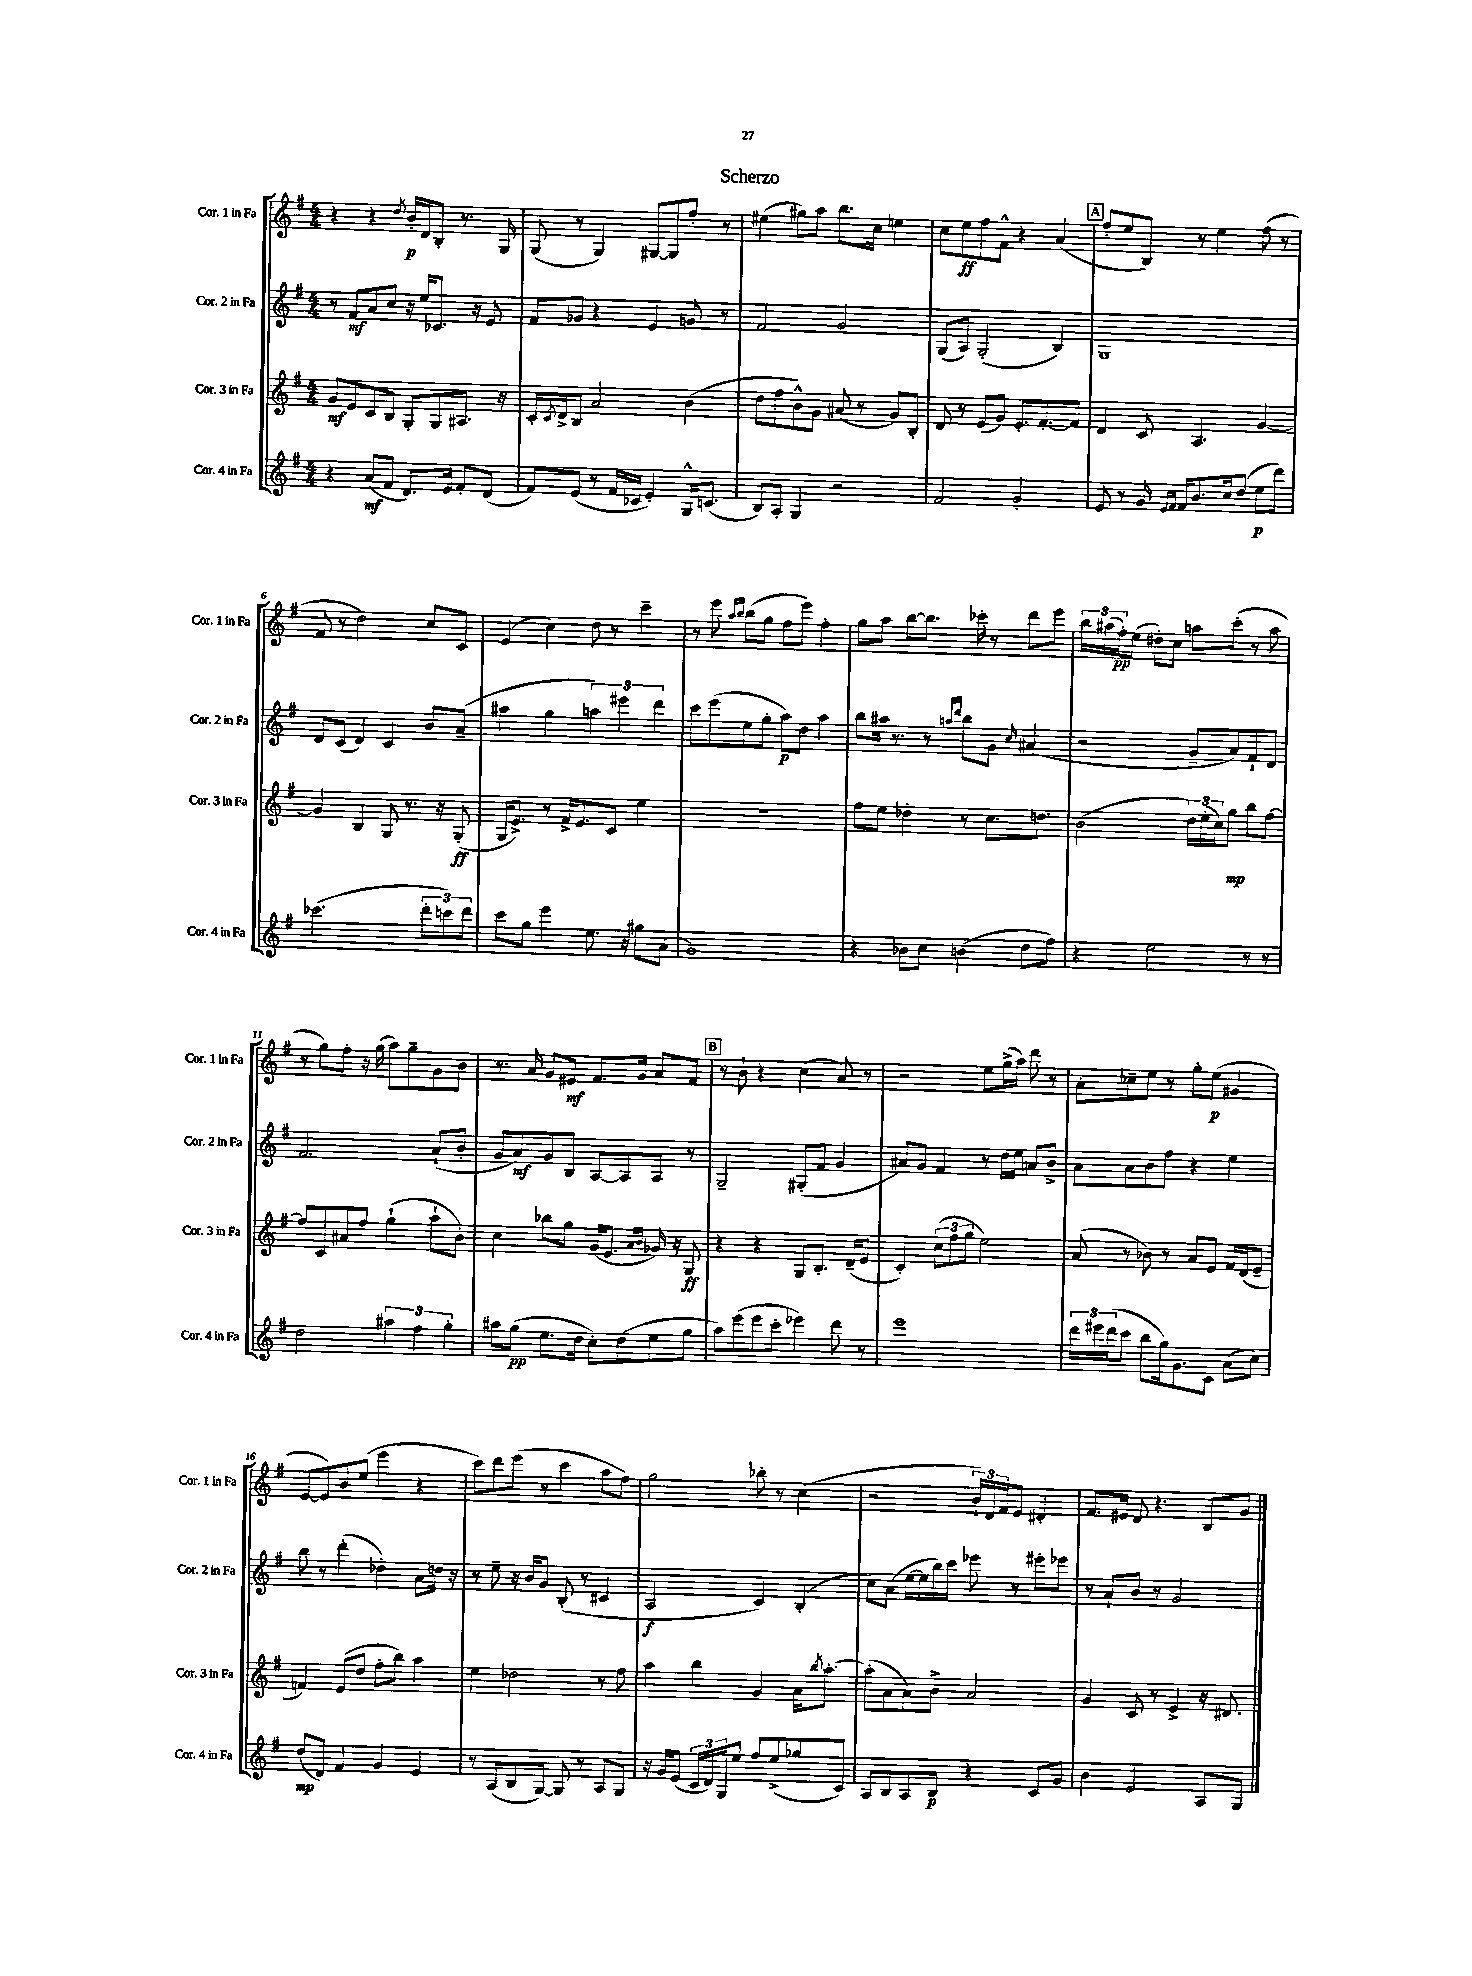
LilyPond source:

\header { title = "Scherzo" }
<<
\new StaffGroup <<
\new Staff = "s0" \with { instrumentName = "Cor. 1 in Fa" shortInstrumentName = "Cor. 1 in Fa" } {
    \clef treble \key g \major \numericTimeSignature \time 4/4
    r4 r4 \acciaccatura { d''8 } b'16-.\p d'16 b8-. r8. g16 |
    g8( r8 g4) gis8~ gis8 fis''8-. r8 |
    eis''4( gis''8) a''8 b''8. c''16 e''4 |
    c''8 e''8\ff fis''8 fis'8-^ r4 a'4( |
    \mark \markup { \box "A" } fis''8-. e''8 b8) r8 e''4 fis''8( r8 |
    fis'8 r8 d''2) c''8 c'8 |
    e'4( c''4) d''8 r8 c'''4-- |
    r8 e'''8 \grace { a''16 b''16 } b''8( g''8 fis''8 e'''8) fis''4-. |
    g''8 a''8 b''8~ b''8. ces'''16-. r8 d'''8 e'''8 |
    \tuplet 3/2 { b''16 ais''16( fis''16-.\pp) } e''8( dis''8-.) c''8 a''8 c'''8-.( r8 a''8 |
    r8 g''8) fis''8-. r16 g''16( a''8) g''8-- g'8 b'8 |
    r8. a'16 g'8 eis'8\mf fis'8. g'16 a'8 fis'8 |
    \mark \markup { \box "B" } r8 b'8-! r4 c''4( a'8) r8 |
    r2 e''8 g''16->( a''16) d'''8 r8 |
    a'8-. ces''8-- e''8 r8 g''8-. e''8\p( gis'4 |
    e'8~ e'8) b'8 e''8( e'''4 r4 |
    c'''8) d'''8 e'''8( r8 c'''4 a''8 fis''8) |
    g''2 bes''8-. r8 c''4( |
    r2 \tuplet 3/2 { b'16-!) d'16 fis'16 } e'8 dis'4-. |
    fis'8. eis'16 d'8 r4. b8 g'8 \bar "|." |
}
\new Staff = "s1" \with { instrumentName = "Cor. 2 in Fa" shortInstrumentName = "Cor. 2 in Fa" } {
    \clef treble \key g \major \numericTimeSignature \time 4/4
    r8 fis'8\mf a'8 c''8 r16 e''16 ces'8. r16 e'8 |
    fis'8 ges'8 r4 e'4 g'8 r8 |
    fis'2 g'2 |
    g8( a8) g2-.( b4) |
    \mark \markup { \box "A" } g1 |
    d'8 c'8( d'4) c'4 b'8 a'8--( |
    ais''4 g''4 \tuplet 3/2 { a''4) eis'''4 d'''4 } |
    c'''8 e'''8( e''8 g''8-. a''8\p) d''8 a''4 |
    b''8 ais''16 r8. r8 \grace { a''16 d'''16 } b''8 g'8 \grace { c''16 } ais'4( |
    r2 g'8-- a'8) fis'8-! d'8 |
    fis'2. a'8-!( b'8-. |
    g'8 a'8\mf) g'8 b8 a8~ a8 a8 r8 |
    \mark \markup { \box "B" } g2-- gis8-.( fis'8 g'4 |
    ais'8) g'8 fis'4 r8 d''16 e''16 a'8 b'8-> |
    a'8 a'8 b'8 fis''8 r4 e''4 |
    b''8 r8 d'''4-.( des''4-.) a'8 d''16 r16 |
    r8 e''8-- r16 b'16 g'8 b8-.( r8 cis'4 |
    a2\f c'4) b4-.( |
    c''8) a'8( e''16~ e''16 b''16) c'''16 ees'''8 r8 eis'''8-. ees'''8 |
    r8 a'8-! b'8 r8 g'2 \bar "|." |
}
\new Staff = "s2" \with { instrumentName = "Cor. 3 in Fa" shortInstrumentName = "Cor. 3 in Fa" } {
    \clef treble \key g \major \numericTimeSignature \time 4/4
    g'8\mf e'8 c'8 b8 g8-. g8 ais8. r16 |
    c'16-. \acciaccatura { c'8 } d'16-> b8 a'2 b'4( |
    d''8 fis''8 b'8-^) g'8 ais'8( r8 g'8) b8-. |
    d'8 r8 e'8( g'8) e'8.-. fis'8.~-. fis'8 |
    \mark \markup { \box "A" } d'4 c'8 a4. g'4~ |
    g'4 b4 g8 r8. r16 g8-.\ff( |
    g16 e'8.->) r8 fis'16-> e'8. c'8 e''4 |
    R1 |
    fis''8 e''8 des''4-. r8 c''8. d''8. |
    b'2( \tuplet 3/2 { d''16) e''16-.( c''16) } g''8\mp b''8 fis''8~ |
    fis''8 c'8 ais'8 fis''8 g''4-!( a''8-! b'8-.) |
    c''4 bes''8 g''8 g'16( e'8. \grace { a'16 b'16 } ges'16) r16 g8\ff |
    \mark \markup { \box "B" } r4 r4 g8 b8.-. d'16--( e'8 |
    c'4-.) \tuplet 3/2 { c''8( fis''8 g''8 } e''2) |
    a'8( r8 bes'8) r8 a'8 e'8 fis'16 d'16( e'8-- |
    f'4) e'8( d''8 fis''8-. b''8) a''4 |
    e''4 des''2 r8 fis''8 |
    a''4 b''4 g'4 a'16 \acciaccatura { b''8 } a''8.~-. |
    a''8-.( a'8 a'8) b'8-> a'2 |
    g'4 c'8 r8 e'4-> r16 dis'8. \bar "|." |
}
\new Staff = "s3" \with { instrumentName = "Cor. 4 in Fa" shortInstrumentName = "Cor. 4 in Fa" } {
    \clef treble \key g \major \numericTimeSignature \time 4/4
    r4 a'8\mf( fis'8 d'8.) e'16 fis'8-. d'8( |
    fis'8) e'8( r8 fis'16 ces'16 e'4-.) g16-^ c'8.( |
    b8) a8-. g4 r2 |
    fis'2 g'2-. |
    \mark \markup { \box "A" } e'8 r8 g'16 \grace { e'16 fis'16 } fis'16 b'8. c''16 d''8( e''8\p d'''8) |
    ces'''2.( \tuplet 3/2 { d'''8-. c'''8) d'''8 } |
    c'''8 g''8 e'''4 e''8. r16 gis''8 a'8( |
    g'1) |
    r4 bes'8 c''8 b'4( d''8 fis''8) |
    r4 e''2 r8 r8 |
    d''2 \tuplet 3/2 { ais''4 fis''4 g''4-. } |
    ais''8 g''8\pp( e''8. d''16 c''8-.) d''8( e''8 g''8 |
    \mark \markup { \box "B" } a''8) e'''8( e'''8 c'''8-. ees'''4) d'''8 r8 |
    e'''1 |
    \tuplet 3/2 { d'''16 eis'''16 d'''16( } c'''8 b''8 g''16) g'8. c'8 a'8( c''8) |
    d''8\mp( d'8) fis'4 g'4 e'4 |
    r8 a8( b8 g8~) g8 r8 a8 g8 |
    r16 g'16 e'8( \tuplet 3/2 { c'16 d'16) g16 } e''8 fis''8 e''8->( ges''8 c'8) |
    a8 b8 a8 b8\p r4 c'8 g'8 |
    b'4 e'2 a8 g8 \bar "|." |
}
>>
>>
